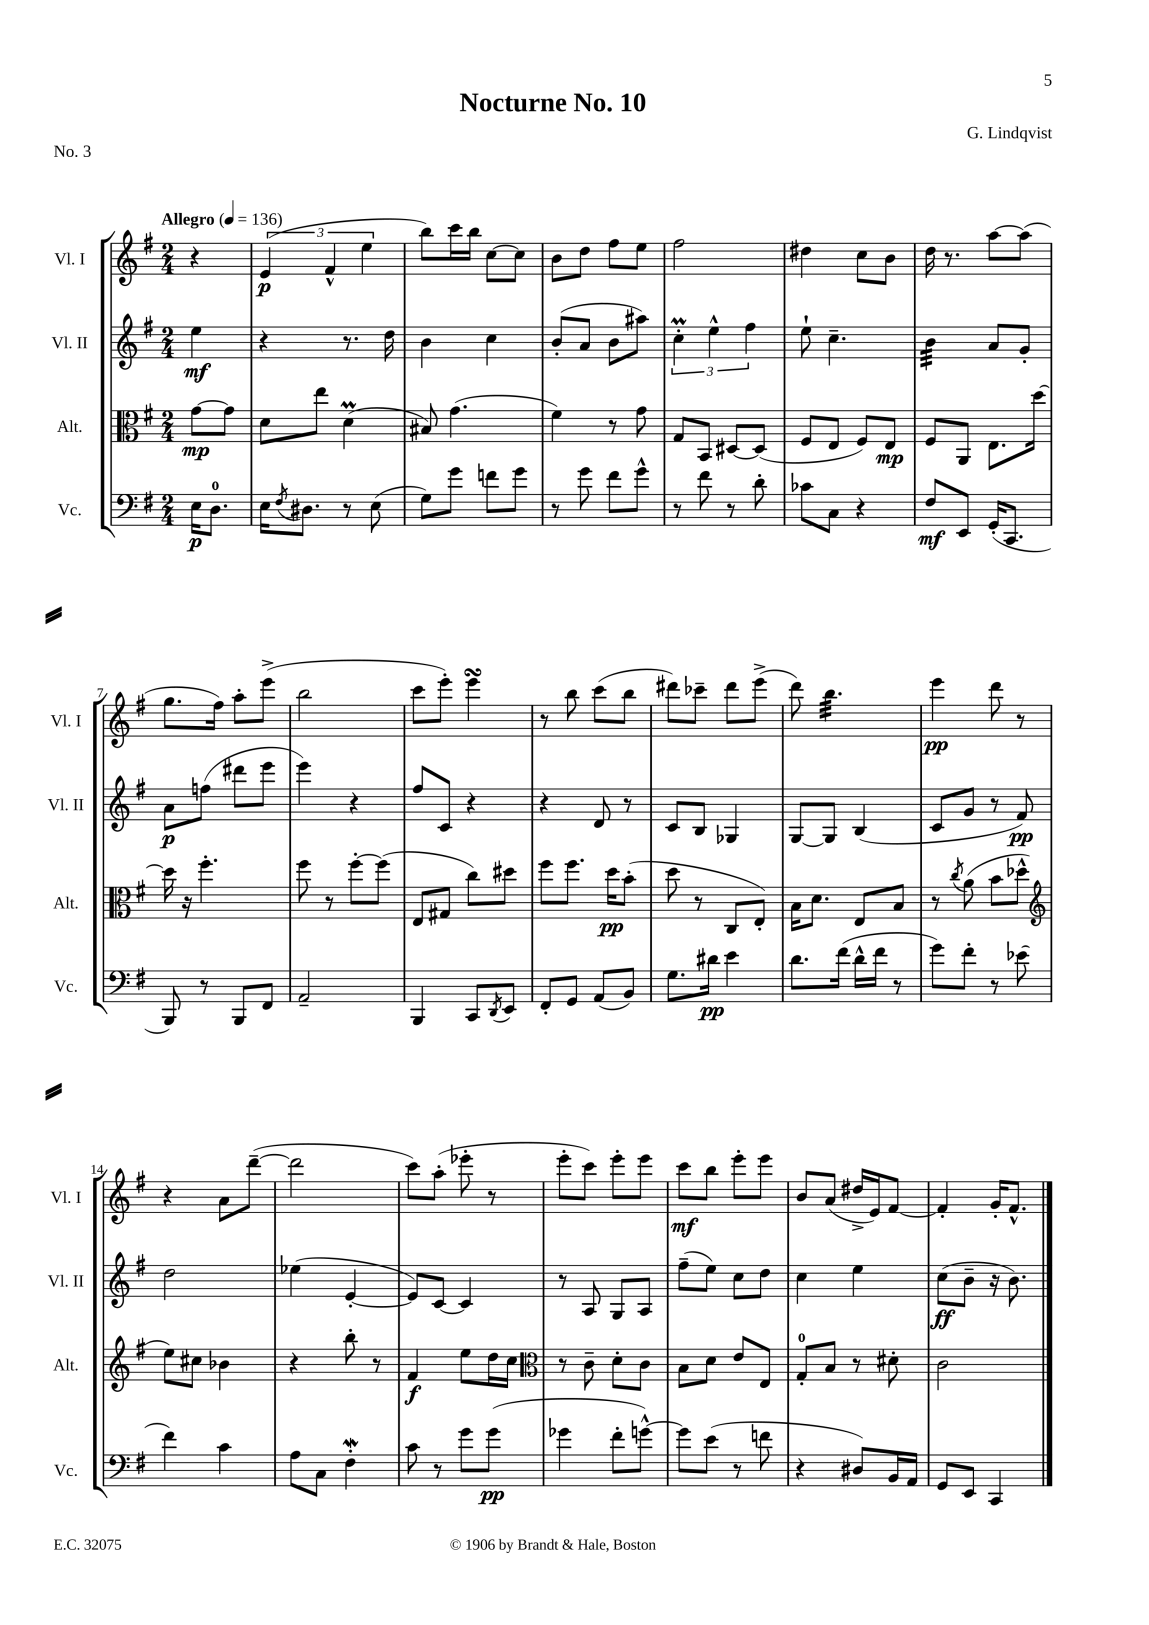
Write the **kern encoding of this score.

**kern	**kern	**kern	**kern
*staff4	*staff3	*staff2	*staff1
*clefF4	*clefC3	*clefG2	*clefG2
*k[f#]	*k[f#]	*k[f#]	*k[f#]
*M2/4	*M2/4	*M2/4	*M2/4
*MM136	*MM136	*MM136	*MM136
16E	[8g	4ee	4r
8.D	.	.	.
.	8g]	.	.
=	=	=	=
16E	8d	4r	(6e
8qF#	.	.	.
8.D#	.	.	.
.	8ee	.	.
.	.	.	6f#^^
8r	(4d	8.r	.
.	.	.	6ee
(8E	.	.	.
.	.	16dd	.
=	=	=	=
8G)	8B#)	4b	8bb)
8g	(4.g	.	16ccc
.	.	.	16bb
8f	.	4cc	[8cc
8g	.	.	8cc]
=	=	=	=
8r	4f#)	(8b'	8b
8g	.	8a	8dd
8f#	8r	8b	8ff#
8g^^	8g	8aa#)	8ee
=	=	=	=
8r	8G	6cc'	2ff#
8f#	8BB	.	.
.	.	6ee^^	.
8r	[8D#	.	.
.	.	6ff#	.
8d'	(8D#]	.	.
=	=	=	=
8c-	8F#	8ee`	4dd#
8C	8E	4.cc~	.
4r	8F#)	.	8cc
.	8E	.	8b
=	=	=	=
8F#	8F#	4b	16dd
.	.	.	8.r
8EE	8AA	.	.
(16GG'	8.E	8a	[8aa
8.CC	.	.	.
.	.	8g'	(8aa]
.	[16dd	.	.
=	=	=	=
8BBB)	16dd]	8a	8.gg
.	16r	.	.
8r	4.ff#'	(8ff	.
.	.	.	16ff#)
8BBB	.	8ddd#	8aa'
8FF#	.	8eee	(8eee^
=	=	=	=
2AA~	8ff#	4eee)	2bb
.	8r	.	.
.	[8ff#'	4r	.
.	(8ff#]	.	.
=	=	=	=
4BBB	8E	8ff#	8ccc
.	8G#	8c	8eee')
8CC	8cc)	4r	4eee
8qDD	.	.	.
8EE	8dd#	.	.
=	=	=	=
8FF#'	8ff#	4r	8r
8GG	8.ff#	.	8bb
(8AA	.	8d	(8ccc
.	16dd	.	.
8BB)	(8b'	8r	8bb
=	=	=	=
8.G	8dd	8c	8ddd#)
.	8r	8B	8ccc-~
16d#	.	.	.
4e	8C	4G-	8ddd#
.	8E')	.	(8eee^
=	=	=	=
8.d	16B	[8G	8ddd)
.	8.d	.	.
.	.	8G]	4.bb
(16f#	.	.	.
16d^^	8E	(4B	.
16f#	.	.	.
8r	8B	.	.
=	=	=	=
8g)	8r	8c	4eee
.	8qcc	.	.
8f#'	(8a	8g	.
8r	8b	8r	8ddd
(8e-	8dd-^^	8f#)	8r
=	=	=	=
*	*clefG2	*	*
4f#)	8ee)	2dd	4r
.	8cc#	.	.
4c	4b-	.	8a
.	.	.	([8ddd~
=	=	=	=
8A	4r	(4ee-	2ddd]
8C	.	.	.
4F#'	8bb'	[4e'	.
.	8r	.	.
=	=	=	=
8c	4f#	8e])	8ccc)
8r	.	[8c	(8aa'
8g	8ee	4c]	8eee-'
(8g	16dd	.	8r
.	16cc	.	.
=	=	=	=
*	*clefC3	*	*
4g-	8r	8r	8eee'
.	8c~	8A	8ccc)
8f#'	8d'	8G	8eee'
[8g^^)	8c	8A	8eee
=	=	=	=
8g]	8B	(8ff#~	8ccc
(8e	8d	8ee)	8bb
8r	8e	8cc	8eee'
8f	8E	8dd	8eee
=	=	=	=
4r	8G'	4cc	8b
.	8B	.	(8a
8D#)	8r	4ee	16dd#^
.	.	.	16e)
16BB	8d#'	.	[8f#
16AA	.	.	.
=	=	=	=
8GG	2c	(8cc	4f#']
8EE	.	8b~	.
4CC	.	16r	16g'
.	.	8.b)	8.f#^^
==	==	==	==
*-	*-	*-	*-
